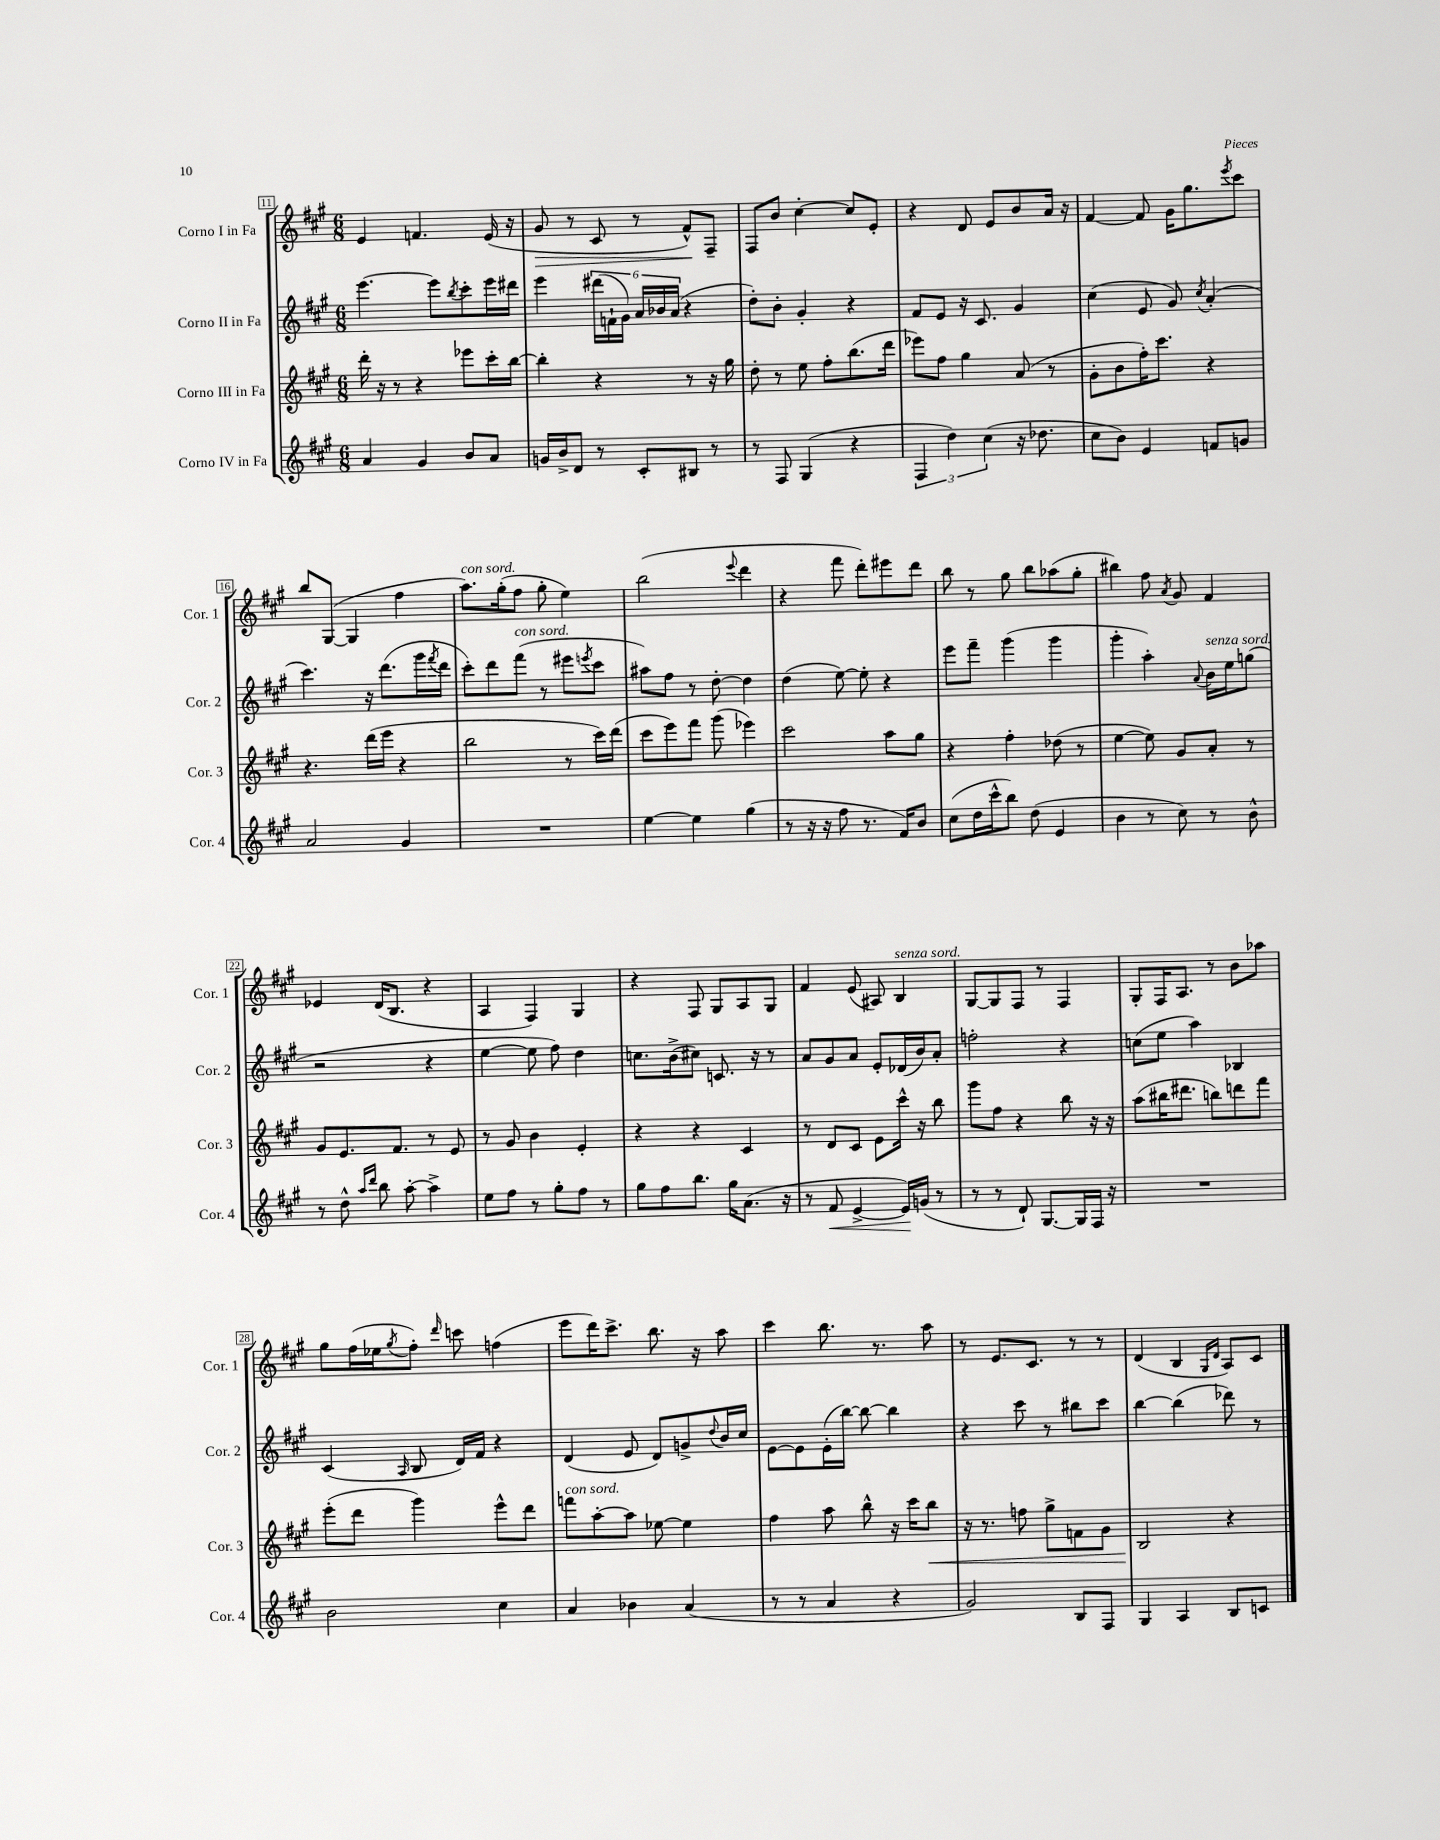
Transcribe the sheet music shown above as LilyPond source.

<<
\new StaffGroup <<
\new Staff = "s0" \with { instrumentName = "Corno I in Fa" shortInstrumentName = "Cor. 1" } {
    \clef treble \key a \major \numericTimeSignature \time 6/8
    e'4 f'4. e'16( r16 |
    gis'8\> r8 cis'8 r8 fis'8-^\!) fis8-- |
    fis8 b'8 cis''4~-. cis''8 e'8-. |
    r4 d'8 e'8 b'8 a'16 r16 |
    fis'4~ fis'8 gis'16 gis''8. \acciaccatura { e'''8 } cis'''8 |
    b''8 gis8~( gis4 fis''4 |
    a''8.^\markup { \italic "con sord." }) gis''16-.( fis''8 gis''8-. e''4) |
    b''2( \appoggiatura { e'''8 } d'''4 |
    r4 fis'''8 d'''8-.) eis'''8 d'''8 |
    b''8 r8 gis''8 b''8 aes''8( gis''8-. |
    bis''4) fis''8 \acciaccatura { a'8 } gis'8 fis'4 |
    ees'4 d'16( b8. r4 |
    a4 fis4) gis4 |
    r4 fis8 gis8 a8 gis8 |
    fis'4 e'8( ais8) b4^\markup { \italic "senza sord." } |
    gis8~ gis8 fis8 r8 fis4 |
    gis8-. fis16 a8. r8 b'8 aes''8 |
    gis''8 fis''16( ees''16 \acciaccatura { gis''8 } fis''8-.) \grace { d'''16 } c'''8 f''4( |
    e'''8 d'''16) cis'''8.-> b''8. r16 a''8 |
    cis'''4 b''8. r8. a''8 |
    r8 e'8. cis'8. r8 r8 |
    d'4( b4 \grace { gis16 d'16 } a8) cis'8 \bar "|." |
}
\new Staff = "s1" \with { instrumentName = "Corno II in Fa" shortInstrumentName = "Cor. 2" } {
    \clef treble \key a \major \numericTimeSignature \time 6/8
    e'''4.~ e'''8 \acciaccatura { b''8 } cis'''8-. e'''16 dis'''16 |
    e'''4 \tuplet 6/4 { dis'''16( f'16-! gis'16) a'16 bes'16 a'16( } r4 |
    d''8-.) b'8-. gis'4-. r4 |
    fis'8 e'8 r16 cis'8. gis'4 |
    cis''4( e'8 gis'8) \acciaccatura { cis''8 } a'4-.( |
    cis'''4.) r16 d'''8.( gis'''16 \acciaccatura { fis'''8 } d'''16 |
    cis'''8-.) d'''8 fis'''8^\markup { \italic "con sord." }( r8 eis'''8 \acciaccatura { e'''8 } cis'''8 |
    ais''8) fis''8 r8 d''8~-. d''4 |
    d''4( e''8~) e''8-. r4 |
    e'''8 fis'''8-- gis'''4( gis'''4 |
    gis'''4-. a''4-.) \appoggiatura { a'8 } b'16^\markup { \italic "senza sord." } e''16 g''8( |
    r2 r4 |
    e''4~ e''8 fis''8) d''4 |
    c''8. b'16->( cis''8) c'8. r16 r8 |
    a'8 gis'8 a'8 e'8-. des'16( b'16) a'8-. |
    f''2-. r4 |
    c''8( e''8 a''4) bes4 |
    cis'4( \grace { a16 } b8 d'16) fis'16 r4 |
    d'4( e'8 d'8) g'8-> \appoggiatura { d''8 } b'16 cis''16 |
    e'8~ e'8 e'16-.( b''16~) b''8~ b''4 |
    r4 cis'''8 r8 bis''8 cis'''8 |
    b''4~ b''4( des'''8) r8 \bar "|." |
}
\new Staff = "s2" \with { instrumentName = "Corno III in Fa" shortInstrumentName = "Cor. 3" } {
    \clef treble \key a \major \numericTimeSignature \time 6/8
    d'''16-. r16 r8 r4 ees'''8 cis'''16-. b''16~ |
    b''4-. r4 r8 r16 gis''16 |
    d''8-. r8 e''8 fis''8-. b''8.( d'''16 |
    ees'''8) fis''8 gis''4 a'8( r8 |
    gis'8-. b'8 fis''16-.) cis'''8. r4 |
    r4. d'''16( e'''16 r4 |
    b''2 r8 cis'''16) d'''16( |
    cis'''8 e'''8) fis'''8 gis'''8( ees'''4) |
    cis'''2 a''8 gis''8 |
    r4 fis''4-. des''8( r8 |
    e''4~ e''8) gis'8 a'8-. r8 |
    gis'8 e'8. fis'8. r8 e'8 |
    r8 gis'8 b'4 e'4-. |
    r4 r4 cis'4 |
    r8 d'8 cis'8 e'8 cis'''16-^ r16 b''8 |
    gis'''8 fis''8 r4 b''8 r16 r16 |
    a''8( bis''16 dis'''8. b''8) d'''8 fis'''8 |
    e'''8-.( d'''8 gis'''4) e'''8-^ d'''8 |
    f'''8^\markup { \italic "con sord." } a''8~-. a''8 ees''8~ ees''4 |
    fis''4 a''8 b''8-^ r16 cis'''16 b''8\< |
    r16 r8. f''8 gis''8-> f'8 gis'8 |
    b2\! r4 \bar "|." |
}
\new Staff = "s3" \with { instrumentName = "Corno IV in Fa" shortInstrumentName = "Cor. 4" } {
    \clef treble \key a \major \numericTimeSignature \time 6/8
    a'4 gis'4 b'8 a'8 |
    g'16 b'16-> d'8 r8 cis'8-. bis8 r8 |
    r8 fis8 gis4( r4 |
    \tuplet 3/2 { fis4 d''4) cis''4( } r16 des''8. |
    cis''8 b'8) e'4 f'8 g'8 |
    a'2 gis'4 |
    R2. |
    e''4~ e''4 gis''4( |
    r8 r16 r16 fis''8 r8. fis'16) b'8 |
    cis''8( d''16 cis'''16-^ b''8) d''8( e'4 |
    b'4 r8 cis''8) r8 b'8-^ |
    r8 d''8-^ \grace { a''16 d'''16 } b''8 a''8~-. a''4-> |
    e''8 fis''8 r8 gis''8-. fis''8 r8 |
    gis''8 fis''8 b''8. gis''16 a'8.( r16 |
    r8 fis'8\< e'4~-> e'16\!) g'16( r8 |
    r8 r8 d'8-!) gis8.~ gis16 fis16 r16 |
    R2. |
    b'2 cis''4 |
    a'4 bes'4 a'4( |
    r8 r8 a'4 r4 |
    gis'2) b8 fis8 |
    gis4 a4 b8 c'8 \bar "|." |
}
>>
>>
\layout { \context { \Score currentBarNumber = #11 \override BarNumber.stencil = #(make-stencil-boxer 0.1 0.3 ly:text-interface::print) } }
